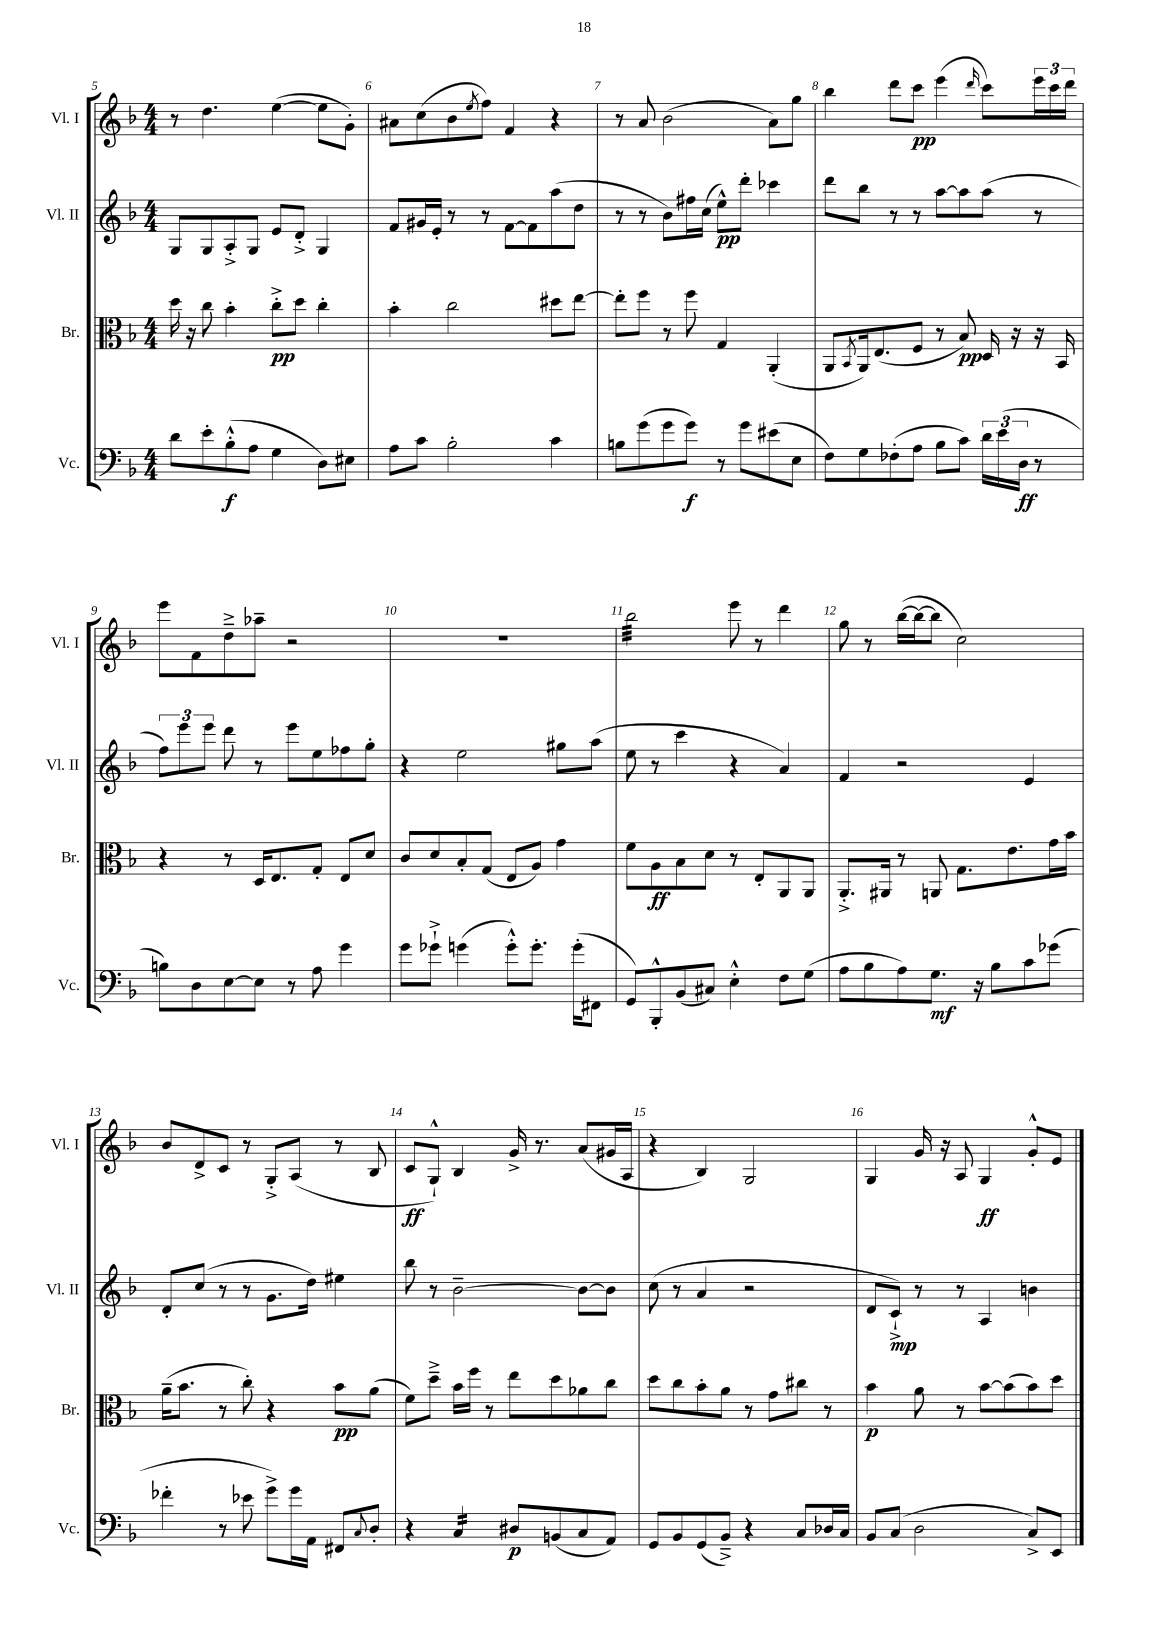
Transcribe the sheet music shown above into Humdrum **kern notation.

**kern	**kern	**kern	**kern
*staff4	*staff3	*staff2	*staff1
*clefF4	*clefC3	*clefG2	*clefG2
*k[b-]	*k[b-]	*k[b-]	*k[b-]
*M4/4	*M4/4	*M4/4	*M4/4
8d	16dd	8G	8r
.	16r	.	.
8e'	8cc	8G	4.dd
(8B-'^^	4b-'	8A'^	.
8A	.	8G	.
4G	8cc'^	8e	([4ee
.	8dd	8d'^	.
8D)	4cc'	4G	8ee]
8E#	.	.	8g')
=	=	=	=
8A	4b-'	8f	8a#
8c	.	16g#	(8cc
.	.	16e'	.
2B-'	2cc	8r	8b-
.	.	.	8qee
.	.	8r	8ff)
.	.	[8f	4f
.	.	8f]	.
4c	8dd#	(8aa	4r
.	[8ee	8dd	.
=	=	=	=
8B	8ee']	8r	8r
(8g	8ff	8r	8a
8g	8r	8b-)	(2b-
8g)	8ff	16ff#	.
.	.	(16cc	.
8r	4G	8ee^^)	.
8g	.	8ddd'	.
(8e#	(4AA'	4ccc-	8a)
8E	.	.	8gg
=	=	=	=
8F)	8AA	8ddd	4bb-
.	8qBB-	.	.
8G	16AA)	8bb-	.
.	(8.E	.	.
(8F-'	.	8r	8ddd
8A	8F	8r	8ccc
8B-	8r	[8aa	(4eee
8c)	8B-)	8aa]	.
.	.	.	16qqddd
24d	16D	(8aa	8ccc)
(24e	.	.	.
.	16r	.	.
24D	.	.	.
8r	16r	8r	24eee
.	.	.	24ccc
.	16BB-	.	.
.	.	.	24ddd
=	=	=	=
8B)	4r	12ff)	8eee
.	.	12eee	.
8D	.	.	8f
.	.	12eee	.
[8E	8r	8ddd	8dd~^
8E]	16D	8r	8aa-~
.	8.E	.	.
8r	.	8eee	2r
8A	8G'	8ee	.
4g	8E	8ff-	.
.	8d	8gg'	.
=	=	=	=
8g	8c	4r	1r
8g-`^	8d	.	.
(4g	8B-'	2ee	.
.	(8G	.	.
8g'^^)	8E	.	.
8.g'	8A)	.	.
.	4g	8gg#	.
(16g'	.	.	.
8FF#	.	(8aa	.
=	=	=	=
8GG)	8f	8ee	2bb-
8BBB-'^^	8A	8r	.
(8BB-	8B-	4ccc	.
8C#)	8d	.	.
4E'^^	8r	4r	8eee
.	8E'	.	8r
8F	8AA	4a)	4ddd
(8G	8AA	.	.
=	=	=	=
8A	8.AA'^	4f	8gg
8B-	.	.	8r
.	16AA#	.	.
8A)	8r	2r	([16bb-
.	.	.	16bb-_
8.G	8AA	.	8bb-]
.	8.G	.	2cc)
16r	.	.	.
8B-	.	.	.
.	8.e	.	.
8c	.	4e	.
(8g-	16g	.	.
.	16b-	.	.
=	=	=	=
4f-'	(16a~	8d'	8b-
.	8.b-	.	.
.	.	(8cc	8d^
8r	8r	8r	8c
8e-	8cc')	8r	8r
8g^)	4r	8.g	8G'^
16g	.	.	(8A
16AA	.	16dd)	.
8FF#	8b-	4ee#	8r
8qqC	.	.	.
8D'	(8a	.	8B-
=	=	=	=
4r	8f)	8bb-	8c
.	8dd~^	8r	8G`^^)
4C	16b-	[2b-~	4B-
.	16ff	.	.
.	8r	.	.
8D#	8ee	.	16g^
.	.	.	8.r
(8BB	8dd	.	.
8C	8a-	8b-_	(8a
8AA)	8cc	8b-]	16g#
.	.	.	16A
=	=	=	=
8GG	8dd	(8cc	4r
8BB-	8cc	8r	.
(8GG	8b-'	4a	4B-)
8BB-~^)	8a	.	.
4r	8r	2r	2G
.	8g	.	.
8C	8cc#	.	.
16D-	8r	.	.
16C	.	.	.
=	=	=	=
8BB-	4b-	8d	4G
(8C	.	8c`^)	.
2D	8a	8r	16g
.	.	.	16r
.	8r	8r	8A
.	[8b-	4A	4G
.	(8b-]	.	.
8C^)	8b-)	4b	8g'^^
8EE	8dd	.	8e
==	==	==	==
*-	*-	*-	*-
